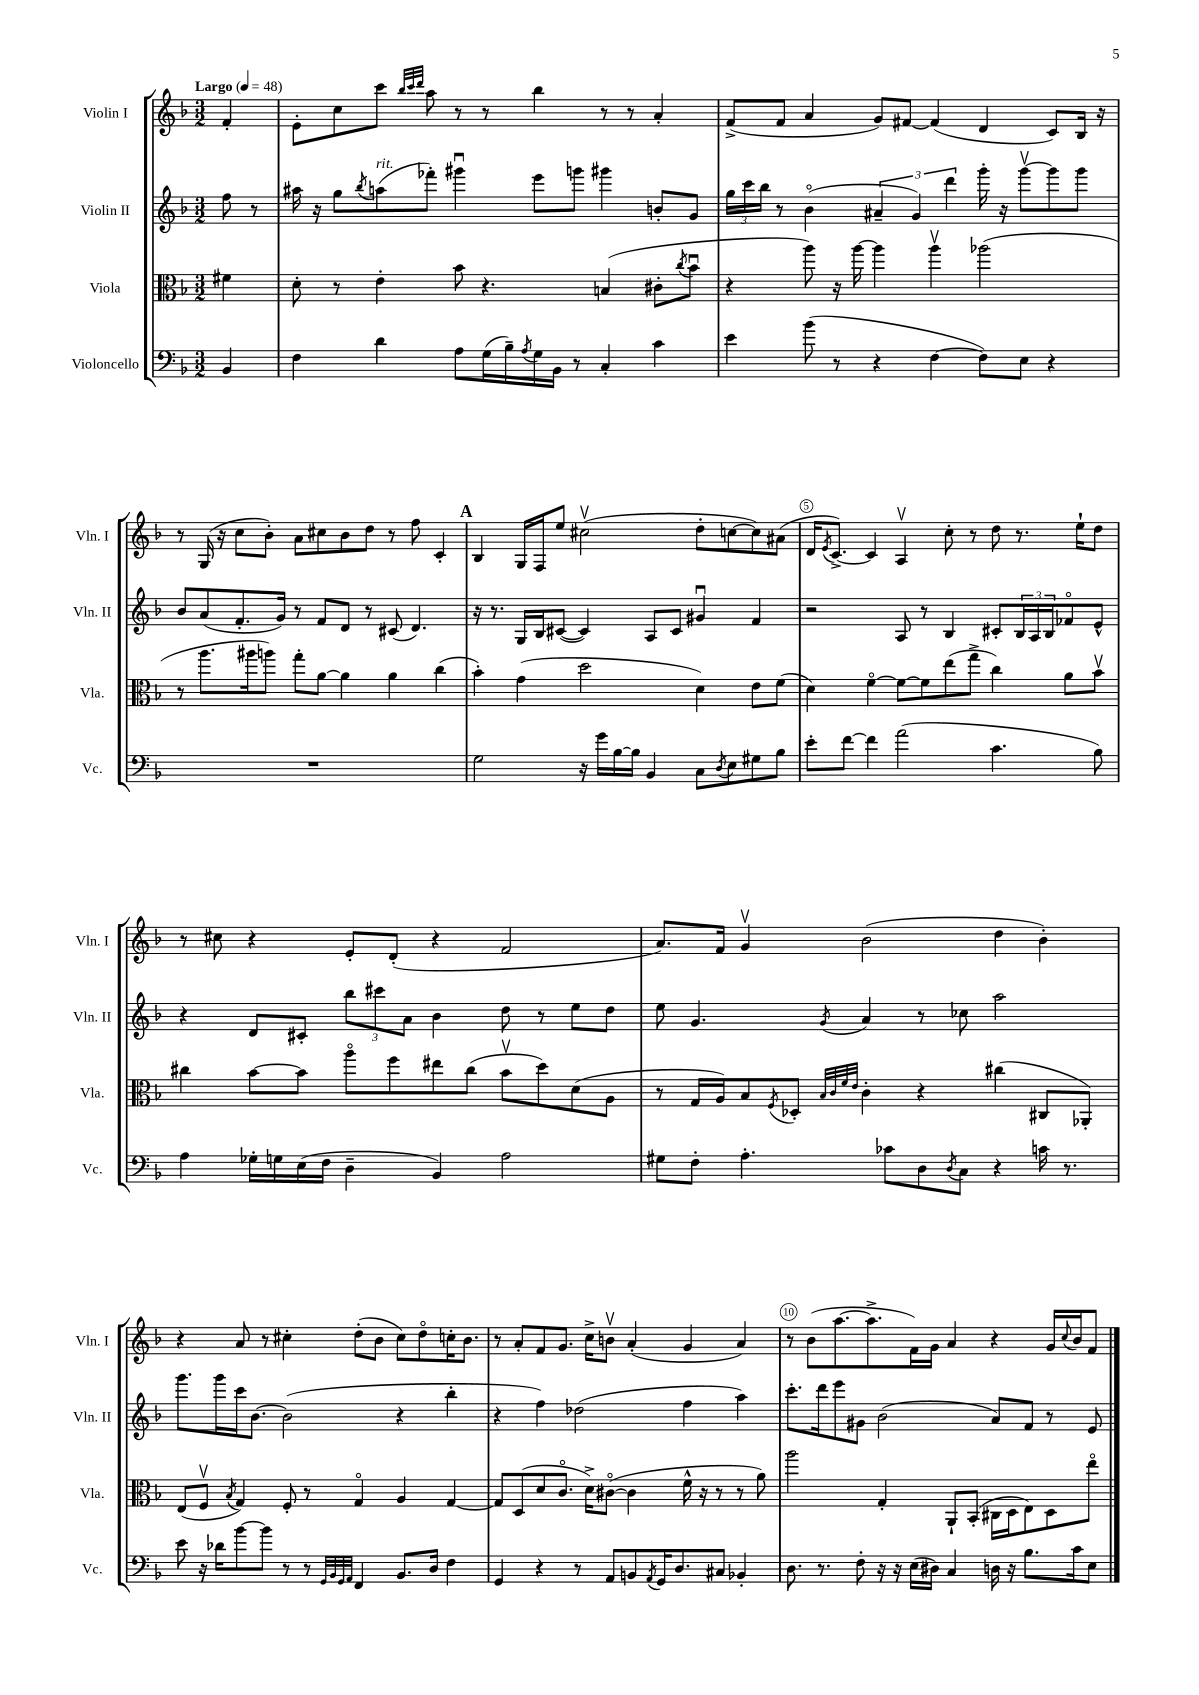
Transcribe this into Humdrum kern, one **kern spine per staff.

**kern	**kern	**kern	**kern
*staff4	*staff3	*staff2	*staff1
*clefF4	*clefC3	*clefG2	*clefG2
*k[b-]	*k[b-]	*k[b-]	*k[b-]
*M3/2	*M3/2	*M3/2	*M3/2
*MM48	*MM48	*MM48	*MM48
4BB-/	4f#\	8ff\	4f'/
.	.	8r	.
=	=	=	=
4F\	8d'\	16aa#\	8e'\L
.	.	16r	.
.	8r	8gg\L	8cc\
.	.	8qbb-/	.
4d\	4e'\	(8aa\	8ccc\J
.	.	.	32qqbb-/LLL
.	.	.	32qqccc/
.	.	.	32qqddd/JJJ
.	.	8fff-'\J)	8aa\
8A\L	8b-\	4ggg#u\	8r
(16G\L	4.r	.	8r
16B-~\)	.	.	.
8qA/	.	.	.
16G\	.	8eee\L	4bb-\
16BB-\JJ	.	.	.
8r	.	8ggg\J	.
4C'/	(4B/	4ggg#\	8r
.	.	.	8r
4c\	8c#'\L	8b'/L	4a'/
.	8qcc/	.	.
.	8b-u\J	8g/J	.
=	=	=	=
4e\	4r	24gg\LL	(8f^/L
.	.	24ccc\	.
.	.	24bb-\JJ	.
.	.	8r	8f/J
(8b-\	8aa\)	(4b-o\	4a/
8r	16r	.	.
.	[16aa\	.	.
4r	4aa\]	6a#~/	8g/L)
.	.	.	[8f#/J
.	.	6g/)	.
[4F\	4aav\	.	(4f#/]
.	.	6ddd\	.
8F\]L)	(2aa-\	16ggg'\	4d/
.	.	16r	.
8E\J	.	[8gggv\L	.
4r	.	8ggg\]	8c/L)
.	.	8ggg\J	16B-/Jk
.	.	.	16r
=	=	=	=
1.r	8r	8b-/L	8r
.	8.aa\L	(8a/	(16G/
.	.	.	16r
.	.	8.f'/	8cc\L
.	16aa#\k	.	.
.	8aa\J)	.	8b-'\J)
.	.	16g/Jk)	.
.	8gg'\L	8r	8a\L
.	[8a\J	8f/L	8cc#\
.	4a\]	8d/J	8b-\
.	.	8r	8dd\J
.	4a\	(8c#/	8r
.	.	4.d/)	8ff\
.	(4cc\	.	4c'/
=	=	=	=
2G\	4b-'\)	16r	4B-/
.	.	8.r	.
.	(4g\	16G/LL	16G/LL
.	.	16B-/J	16F/J
.	.	([8c#/J	8ee/J
16r	2dd\	4c#/])	(2cc#v\
16g\LL	.	.	.
[16B-\	.	.	.
16B-\]JJ	.	.	.
4BB-/	.	8A/L	.
.	.	8c#/J	.
8C\L	4d\)	4g#u/	8dd'\L
8qD/	.	.	.
8E\	.	.	[8cc\
8G#\	8e\L	4f/	8cc\])
8B-\J	(8f\J	.	(8a#\J
=	=	=	=
8e'\L	4d\)	2r	16d/LK
.	.	.	8qe/
.	.	.	[8.c^/J)
[8f\J	.	.	.
4f\]	[4fo\	.	4c/]
(2a\	8f\_L	8A/	4Av/
.	8f\]	8r	.
.	(8ee\	4B-/	8cc'\
.	8gg^\J	.	8r
4.c\	4cc\)	8c#'/L	8dd\
.	.	24B-/L	8.r
.	.	24A/	.
.	.	24B-/J	.
.	8a\L	8f-o/	.
.	.	.	16ee`\LK
8B-\)	8b-v\J	8e^^/J	8dd\J
=	=	=	=
4A\	4cc#\	4r	8r
.	.	.	8cc#\
16G-'\LL	[8b-\L	8d/L	4r
16G\	.	.	.
(16E\	8b-\]J	8c#'/J	.
16F\JJ	.	.	.
4D~\	8aao\L	12bb-\L	8e'/L
.	.	12ccc#\	.
.	8ff\	.	(8d'/J
.	.	12a\J	.
4BB-/)	8ee#\	4b-\	4r
.	(8cc#\J	.	.
2A\	8b-v\L	8dd\	2f/
.	8dd\)	8r	.
.	(8d\	8ee\L	.
.	8A\J	8dd\J	.
=	=	=	=
8G#\L	8r	8ee\	8.a/L)
8F'\J	16G/LL	4.g/	.
.	16A/J)	.	16f/Jk
4.A'\	8B-/	.	4gv/
.	8qF/	.	.
.	8D-'/J	.	.
.	32qqB-/LLL	.	.
.	32qqc/	.	.
.	32qqf/	.	.
.	32qqe/JJJ	8qg/	.
.	4c'\	4a/	(2b-\
8c-\L	.	.	.
8D\	4r	8r	.
8qD/	.	.	.
8C\J	.	8cc-\	.
4r	(4cc#\	2aa\	4dd\
16c\	8C#/L	.	4b-'\)
8.r	.	.	.
.	8AA-'/J)	.	.
=	=	=	=
8e\	(8E/L	8.ggg\L	4r
16r	8Fv/J	.	.
16d-\LK	.	16ggg\L	.
.	8qB-/	.	.
[8b-\	4G/)	16ccc\J	8a/
.	.	[8.b-\J	.
8b-\]J	.	.	8r
8r	8F'/	(2b-\]	4cc#'\
8r	8r	.	.
32qqGG/LLL	.	.	.
32qqBB-/	.	.	.
32qqGG/	.	.	.
32qqAA/JJJ	.	.	.
4FF/	4Go/	.	(8dd'\L
.	.	.	8b-\J
8.BB-/L	4A/	4r	8cc#\L)
.	.	.	8ddo\
16D/Jk	.	.	.
4F\	[4G/	4bb-'\	16cc'\K
.	.	.	8.b-\J
=	=	=	=
4GG/	8G/]L	4r	8r
.	(8D/	.	8a'/L
4r	8d/	4ff\)	8f/
.	8.co/J	.	8.g/J
8r	.	(2dd-\	.
.	16d^\LK)	.	16cc^\LK
8AA/L	([8c#o\J	.	8bv\J
8BB/	4c#\]	.	(4a'/
8qAA/	.	.	.
16GG/K	.	.	.
8.D/	.	.	.
.	16f^^\	4ff\	4g/
.	16r	.	.
8C#/J	8r	.	.
4BB-'/	8r	4aa\)	4a/)
.	8a\)	.	.
=	=	=	=
8.D\	2aa\	8.ccc'\L	8r
.	.	.	(8b-\L
8.r	.	16ddd\k	.
.	.	8eee\	[8.aa\
8F'\	.	8g#\J	.
.	.	.	8.aa^\]
16r	4G'/	(2b-\	.
16r	.	.	.
(16E\LL	.	.	16f\L)
16D#\JJ)	.	.	16g\JJ
4C/	8AA`/L	.	4a/
.	(8BB-'/J	.	.
16D\	16C#\LL	8a/L)	4r
16r	16D\J	.	.
8.B-\L	8E\)	8f/J	.
.	8D\	8r	16g/LL
.	.	.	8qqcc/
16c\k	.	.	16b-/J
8E\J	8eeo\J	8e/	8f/J
==	==	==	==
*-	*-	*-	*-
